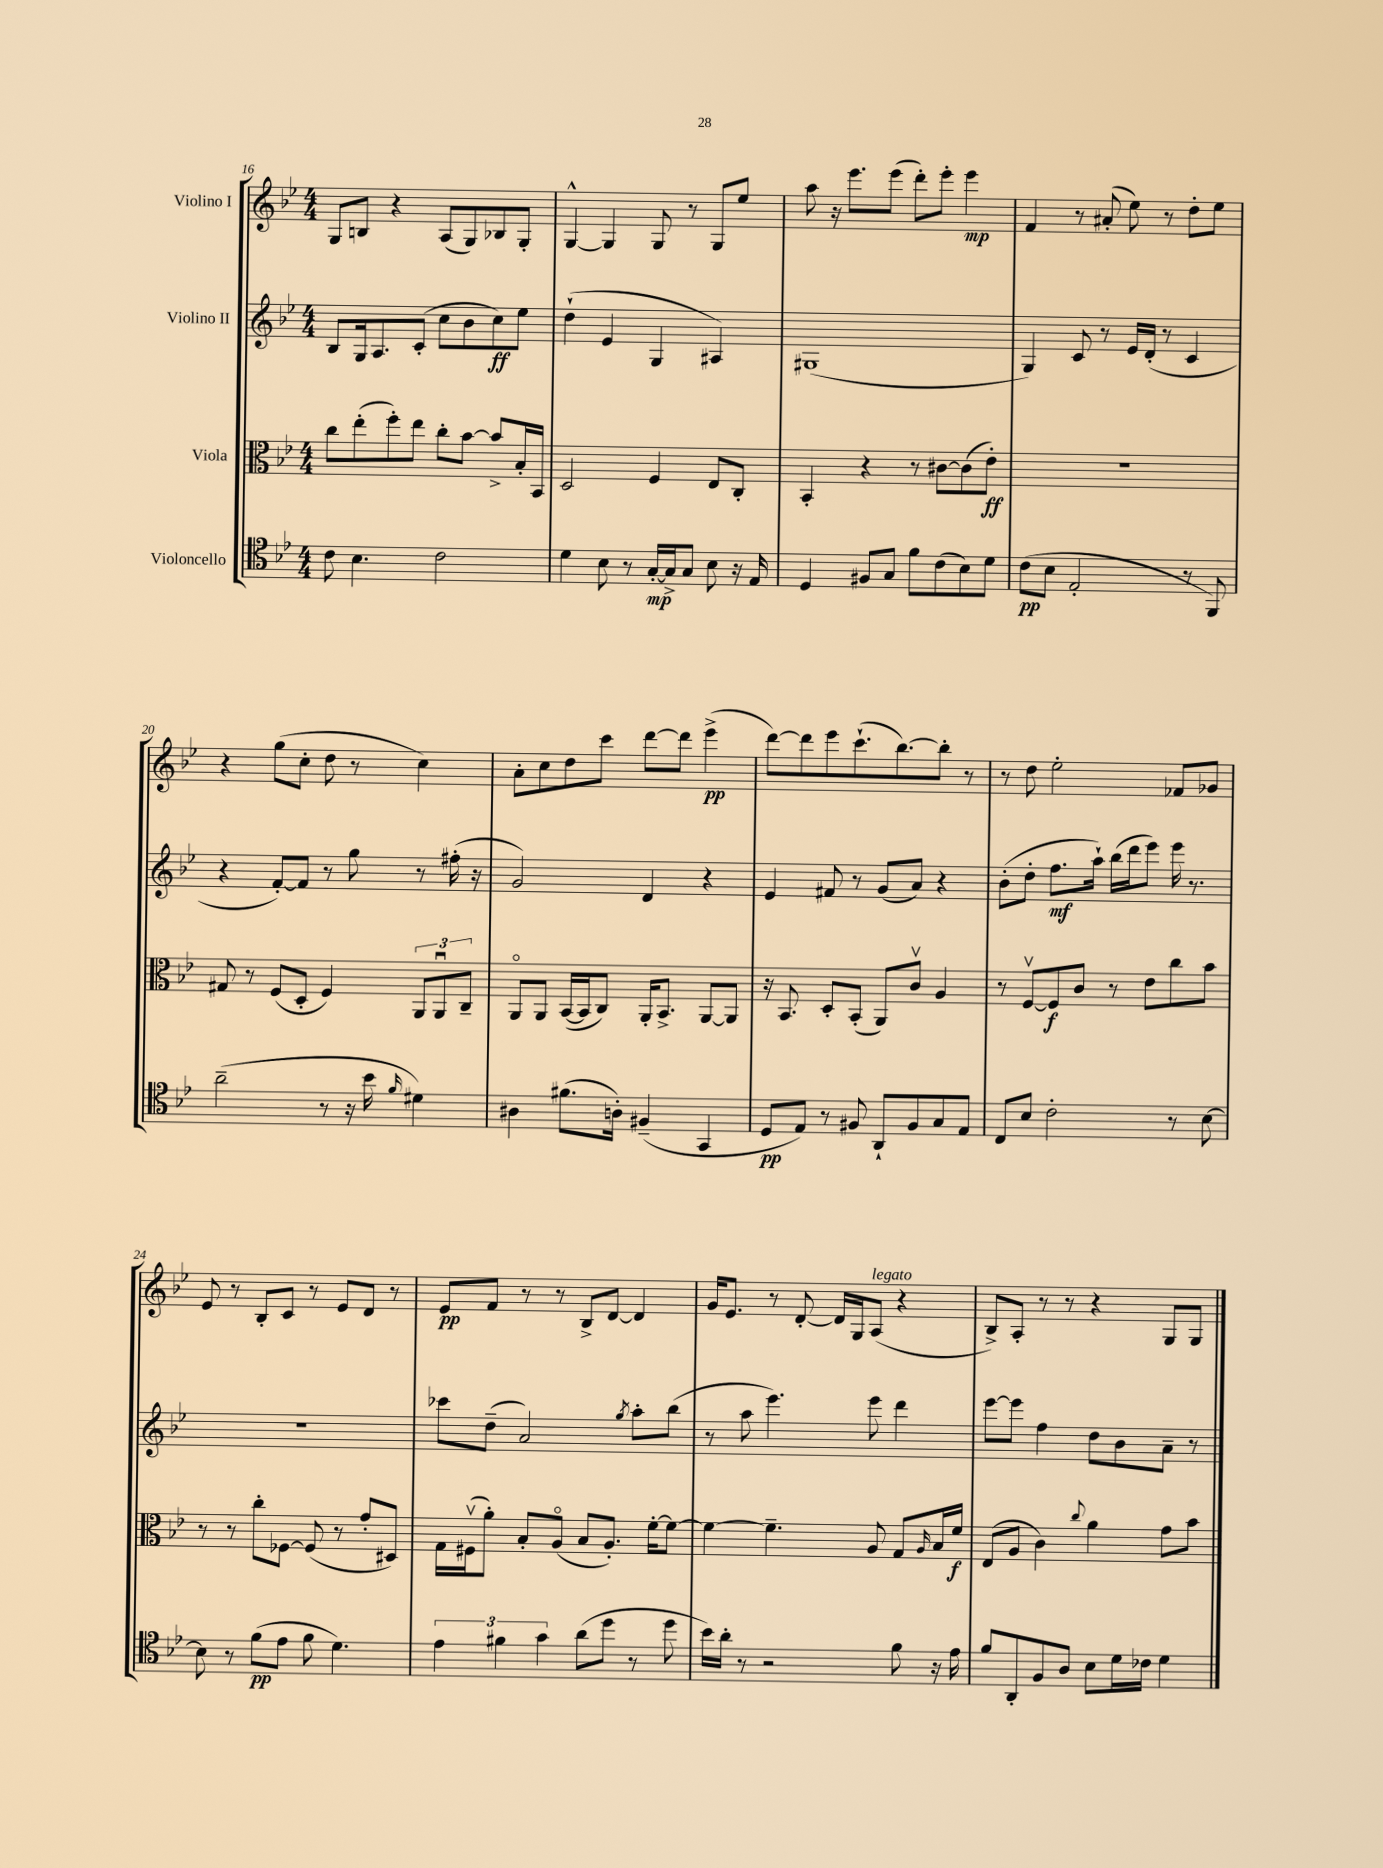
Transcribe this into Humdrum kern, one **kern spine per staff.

**kern	**dynam	**kern	**dynam	**kern	**dynam	**kern	**dynam
*part4	*part4	*part3	*part3	*part2	*part2	*part1	*part1
*staff4	*staff4	*staff3	*staff3	*staff2	*staff2	*staff1	*staff1
*I"Violoncello	*	*I"Viola	*	*I"Violino II	*	*I"Violino I	*
*clefC4	*	*clefC3	*	*clefG2	*	*clefG2	*
*k[b-e-]	*	*k[b-e-]	*	*k[b-e-]	*	*k[b-e-]	*
*M4/4	*	*M4/4	*	*M4/4	*	*M4/4	*
=16	=16	=16	=16	=16	=16	=16	=16
8c\	.	8cc\L	.	8B-/L	.	8G/L	.
4.B-\	.	(8ee-'\	.	16G/k	.	8Bn/J	.
.	.	.	.	8.A/	.	.	.
.	.	8ff'\)	.	.	.	4r	.
.	.	8ee-\J	.	(8c'/J	.	.	.
2c\	.	8cc'\L	.	8cc\L	.	(8A/L	.
.	.	[8b-\J	.	8b-\	.	8G/)	.
.	.	8b-^/L]	.	8cc\)	ff	8B-X/	.
.	.	16B-'/L	.	8ee-\J	.	8G'/J	.
.	.	16BB-/JJ	.	.	.	.	.
=17	=17	=17	=17	=17	=17	=17	=17
4d\	.	2D/	.	(4dd`\	.	[4G^^/	.
8B-\	.	.	.	4e-/	.	4G/]	.
8r	.	.	.	.	.	.	.
[16G'/LL	mp	4F/	.	4G/	.	8G/	.
16G^/J]	.	.	.	.	.	.	.
8G/J	.	.	.	.	.	8r	.
8B-\	.	8E-/L	.	4A#X/)	.	8G/L	.
16r	.	8C'/J	.	.	.	8ee-/J	.
16E-/	.	.	.	.	.	.	.
=18	=18	=18	=18	=18	=18	=18	=18
4D/	.	4BB-'/	.	(1G#X	.	8aa\	.
.	.	.	.	.	.	16r	.
.	.	.	.	.	.	8.eee-\L	.
8F#X/L	.	4r	.	.	.	.	.
8G/J	.	.	.	.	.	(8eee-\J	.
8f\L	.	8r	.	.	.	8ddd'\L)	.
(8c\	.	[8c#X\L	.	.	.	8eee-'\J	.
8B-\)	.	(8c#\]	.	.	.	4eee-\	mp
8d\J	.	8e-'\J)	ff	.	.	.	.
=19	=19	=19	=19	=19	=19	=19	=19
(8c\L	pp	1r	.	4G/)	.	4f/	.
8B-\J	.	.	.	.	.	.	.
2E-'/	.	.	.	8c/	.	8r	.
.	.	.	.	8r	.	(8a#X'/	.
.	.	.	.	16e-/LL	.	8ee-\)	.
.	.	.	.	(16d'/JJ	.	.	.
.	.	.	.	8r	.	8r	.
8r	.	.	.	4c/	.	8dd'\L	.
8FF/)	.	.	.	.	.	8ee-\J	.
!!LO:LB:g=z
=20	=20	=20	=20	=20	=20	=20	=20
(2a~\	.	8G#X/	.	4r	.	4r	.
.	.	8r	.	.	.	.	.
.	.	(8F/L	.	[8f'/L)	.	(8gg\L	.
.	.	8D'/J	.	8f/J]	.	8cc'\J	.
8r	.	4F/)	.	8r	.	8dd\	.
16r	.	.	.	8gg\	.	8r	.
16b-\	.	.	.	.	.	.	.
16qqf/	.	.	.	.	.	.	.
4d#X\)	.	12AA/L	.	8r	.	4cc\)	.
.	.	12AAu/	.	.	.	.	.
.	.	.	.	(16ff#X'\	.	.	.
.	.	12C~/J	.	.	.	.	.
.	.	.	.	16r	.	.	.
=21	=21	=21	=21	=21	=21	=21	=21
4A#X\	.	8AA/L	.	2g/)	.	8a'\L	.
.	.	8AA/J	.	.	.	8cc\	.
(8.f#X\L	.	([16BB-/LL	.	.	.	8dd\	.
.	.	16BB-/J]	.	.	.	.	.
.	.	8C/J)	.	.	.	8ccc\J	.
16An'\Jk)	.	.	.	.	.	.	.
(4F#X~/	.	16AA'/KL	.	4d/	.	[8ddd\L	.
.	.	8.BB-^/J	.	.	.	.	.
.	.	.	.	.	.	8ddd\J]	.
4GG/	.	[8AA/L	.	4r	.	(4eee-^\	pp
.	.	8AA/J]	.	.	.	.	.
=22	=22	=22	=22	=22	=22	=22	=22
8D/L	pp	16r	.	4e-/	.	[8ddd\L)	.
.	.	8.BB-/	.	.	.	.	.
8E-/J)	.	.	.	.	.	8ddd\]	.
8r	.	8D'/L	.	8f#X/	.	8eee-\	.
8F#X/	.	(8BB-'/J	.	8r	.	(8.ccc`\	.
8AA`/L	.	8AA/L)	.	(8g/L	.	.	.
.	.	.	.	.	.	[8.bb-\)	.
8F#/	.	8cv/J	.	8a/J)	.	.	.
8G/	.	4A/	.	4r	.	8bb-'\J]	.
8E-/J	.	.	.	.	.	8r	.
=23	=23	=23	=23	=23	=23	=23	=23
8C/L	.	8r	.	(8b-'\L	.	8r	.
8B-/J	.	[8Fv/L	.	8dd'\J	.	8dd\	.
2c'\	.	8F/]	f	8.ff\L	mf	2ee-'\	.
.	.	8c/J	.	.	.	.	.
.	.	.	.	16aa`\Jk)	.	.	.
.	.	8r	.	(16bb-\LL	.	.	.
.	.	.	.	16ddd\J	.	.	.
.	.	8e-\L	.	8eee-\J)	.	.	.
8r	.	8cc\	.	16eee-\	.	8f-X/L	.
.	.	.	.	8.r	.	.	.
[8B-\	.	8b-\J	.	.	.	8g-X/J	.
!!LO:LB:g=z
=24	=24	=24	=24	=24	=24	=24	=24
8B-\]	.	8r	.	1r	.	8e-/	.
8r	.	8r	.	.	.	8r	.
(8f\L	pp	8cc'\L	.	.	.	8B-'/L	.
8e-\J	.	[8F-X\J	.	.	.	8c/J	.
8f\	.	(8F-/]	.	.	.	8r	.
4.d\)	.	8r	.	.	.	8e-/L	.
.	.	8g'/L	.	.	.	8d/J	.
.	.	8D#X/J)	.	.	.	8r	.
=25	=25	=25	=25	=25	=25	=25	=25
6e-\	.	16G\LL	.	8ccc-X\L	.	8e-/L	pp
.	.	(16F#Xv\J	.	.	.	.	.
.	.	8a'\J)	.	(8dd~\J	.	8f/J	.
6f#X\	.	.	.	.	.	.	.
.	.	8B-'/L	.	2a/)	.	8r	.
6g\	.	.	.	.	.	.	.
.	.	(8A/J	.	.	.	8r	.
(8a\L	.	8B-/L	.	.	.	8B-^/L	.
8dd\J	.	8.A'/J)	.	.	.	[8d/J	.
.	.	.	.	8qgg/	.	.	.
8r	.	.	.	8aa'\L	.	4d/]	.
.	.	[16f'\KL	.	.	.	.	.
8dd\	.	8f\J_	.	(8bb-\J	.	.	.
=26	=26	=26	=26	=26	=26	=26	=26
16b-\LL)	.	4f\_	.	8r	.	16g/KL	.
16a'\JJ	.	.	.	.	.	8.e-/J	.
8r	.	.	.	8aa\	.	.	.
2r	.	4.f~\]	.	4.eee-\)	.	8r	.
.	.	.	.	.	.	[8d'/	.
.	.	.	.	.	.	16d/LL]	.
.	.	.	.	.	.	16G/J	.
!	!	!	!	!	!	!LO:TX:a:i:t=legato	!
.	.	8A/	.	8eee-\	.	(8A/J	.
8f\	.	8G/L	.	4ddd\	.	4r	.
.	.	16qqA/	.	.	.	.	.
16r	.	16B-/L	.	.	.	.	.
16e-\	.	16f/JJ	f	.	.	.	.
=27	=27	=27	=27	=27	=27	=27	=27
8f/L	.	(8E-/L	.	[8eee-\L	.	8B-^/L)	.
8AA'/	.	8A/J	.	8eee-\J]	.	8A'/J	.
8F/	.	4c\)	.	4ff\	.	8r	.
8A/J	.	.	.	.	.	8r	.
.	.	8qqcc/	.	.	.	.	.
8B-\L	.	4a\	.	8dd\L	.	4r	.
16d\L	.	.	.	8b-\	.	.	.
16c-X\JJ	.	.	.	.	.	.	.
4d\	.	8g\L	.	8a~\J	.	8G/L	.
.	.	8b-\J	.	8r	.	8G/J	.
==	==	==	==	==	==	==	==
*-	*-	*-	*-	*-	*-	*-	*-
